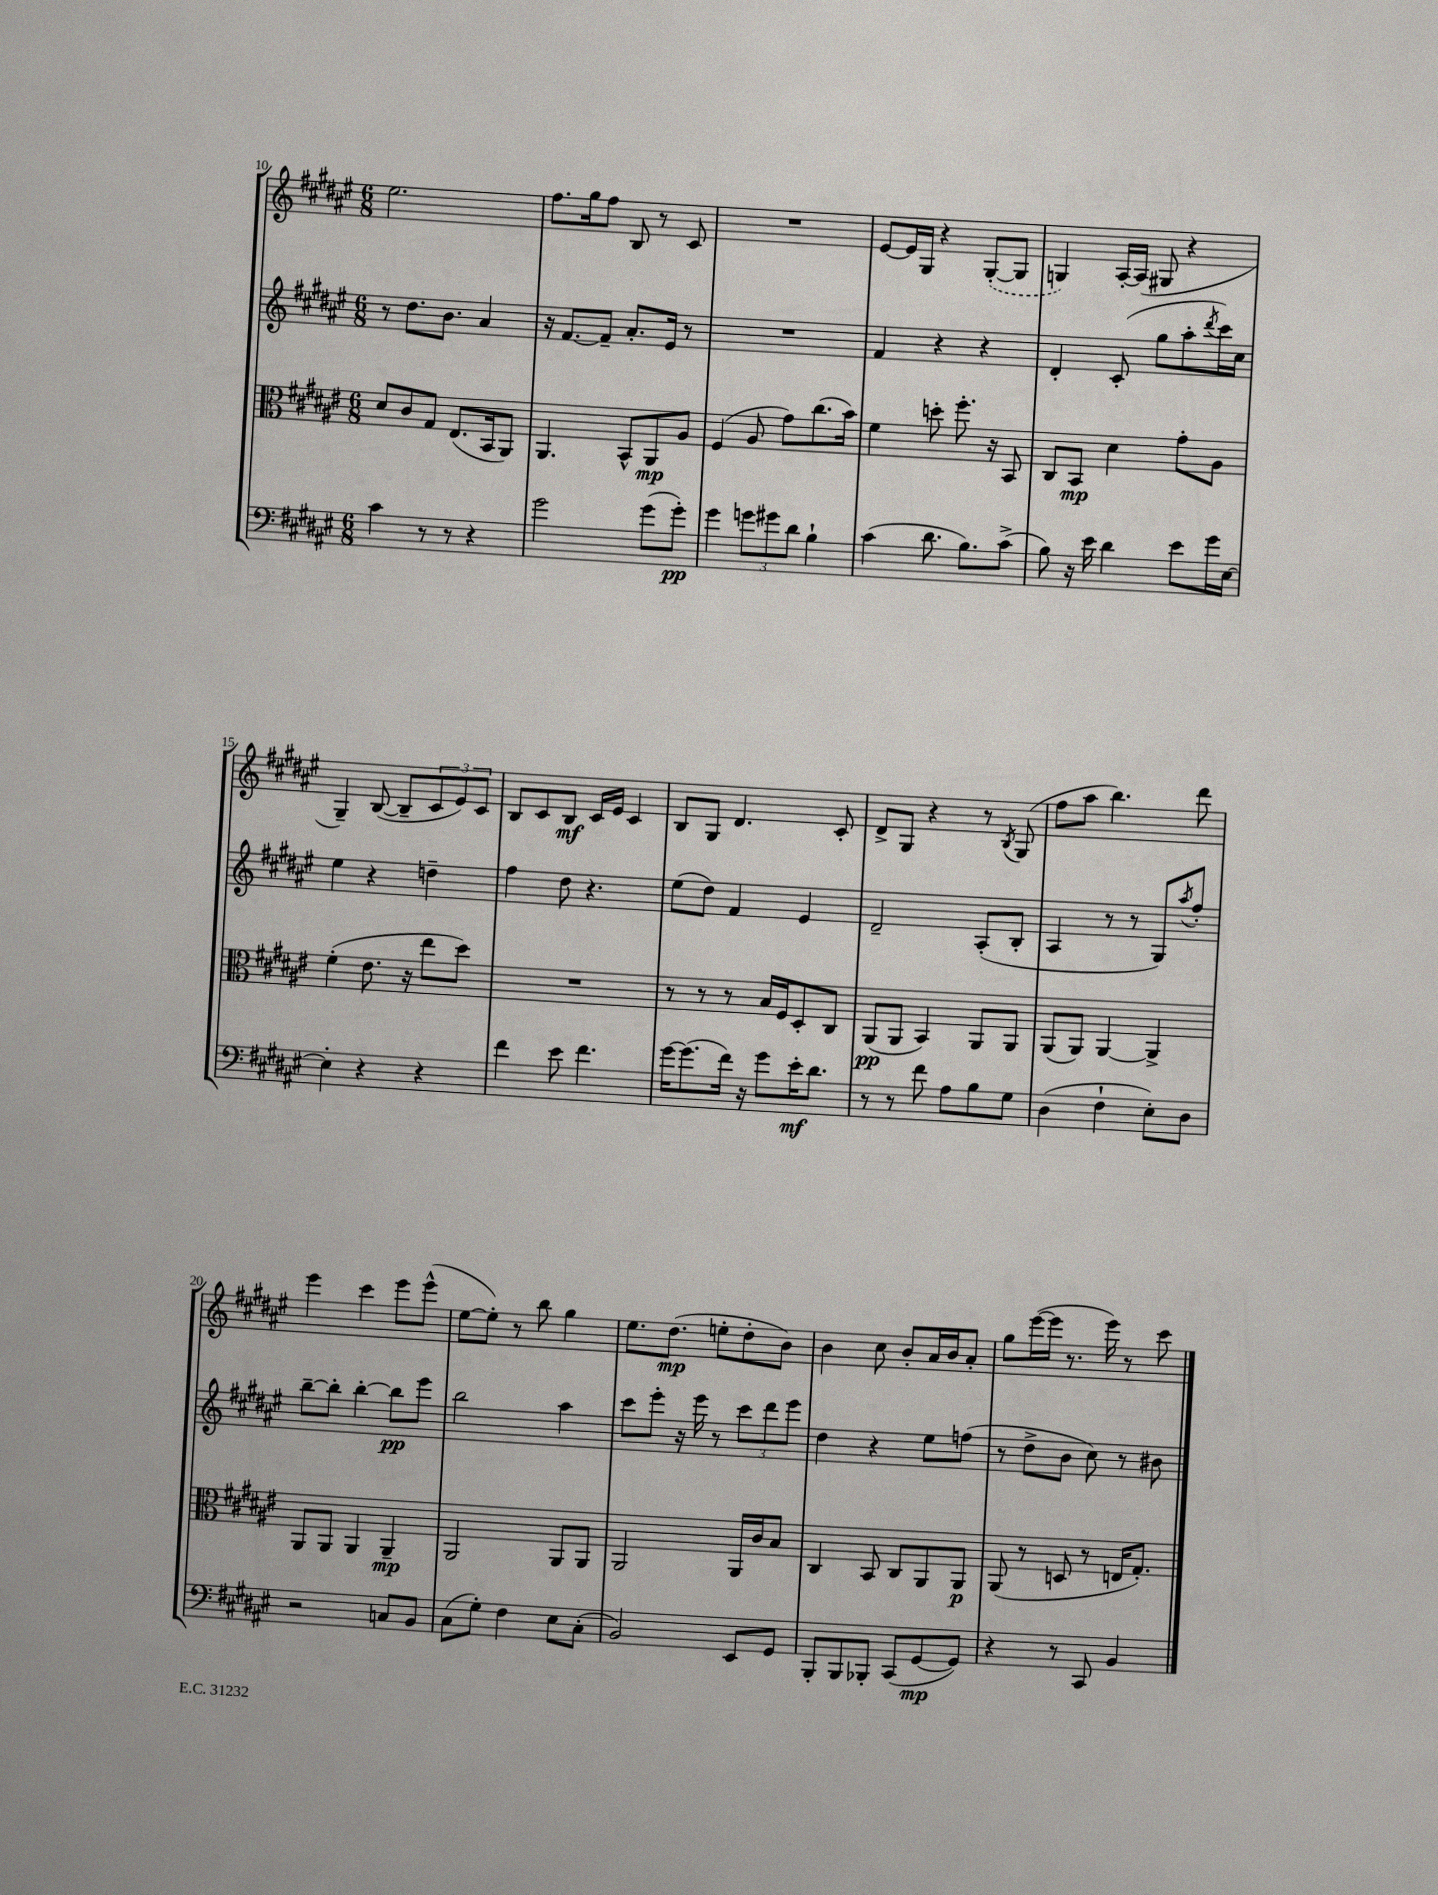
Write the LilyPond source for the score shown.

<<
\new StaffGroup <<
\new Staff = "s0" {
    \clef treble \key fis \major \numericTimeSignature \time 6/8
    eis''2. |
    fis''8. gis''16 fis''8 b8 r8 cis'8 |
    R2. |
    eis'8~ eis'16 gis16 r4 \once \slurDashed gis8~-.( gis8 |
    g4) ais16~-. ais16( gis8 r4 |
    gis4--) b8~( b8-- \tuplet 3/2 { cis'8 eis'8) cis'8 } |
    b8 cis'8 b8\mf cis'16 eis'16 cis'4 |
    b8 gis8 dis'4. cis'8-. |
    dis'8-> gis8 r4 r8 \acciaccatura { b8 } gis8( |
    fis''8 ais''8 b''4.) dis'''8 |
    eis'''4 cis'''4 eis'''8 eis'''8-^( |
    eis''8~ eis''8-.) r8 b''8 gis''4 |
    eis''8. dis''8.\mp( e''8-. dis''8-. b'8) |
    b'4 cis''8 b'8-. ais'16 b'16 ais'8-. |
    gis''8 eis'''16~( eis'''16 r8. eis'''16) r8 cis'''8 \bar "|." |
}
\new Staff = "s1" {
    \clef treble \key fis \major \numericTimeSignature \time 6/8
    r8 dis''8. b'8. ais'4 |
    r16 fis'8.~ fis'8-- ais'8.-. eis'16 r8 |
    R2. |
    fis'4 r4 r4 |
    dis'4-. cis'8-.( gis''8 ais''8-. \acciaccatura { dis'''8 } cis'''16) cis''16 |
    eis''4 r4 d''4-- |
    fis''4 dis''8 r4. |
    eis''8( dis''8) fis'4 eis'4 |
    dis'2-- ais8-.( b8-. |
    ais4 r8 r8 gis8) \acciaccatura { ais''8 } fis''8-. |
    b''8~-- b''8-. b''4~-. b''8\pp eis'''8 |
    b''2 ais''4 |
    cis'''8 eis'''8-. r16 eis'''16 r8 \tuplet 3/2 { cis'''8 dis'''8 eis'''8 } |
    dis''4 r4 eis''8 f''8( |
    r8 dis''8-> b'8 cis''8) r8 bis'8 \bar "|." |
}
\new Staff = "s2" {
    \clef alto \key fis \major \numericTimeSignature \time 6/8
    dis'8 cis'8 gis8 eis8.( b,16 ais,8) |
    ais,4. b,8-^ ais,8\mp ais8 |
    fis4( ais8 gis'8) cis''8.( b'16) |
    fis'4 d''8-. fis''8.-. r16 b,8 |
    cis8 b,8\mp dis'4 gis'8-. ais8 |
    fis'4-.( eis'8. r16 eis''8 dis''8) |
    R2. |
    r8 r8 r8 b16 fis16 dis8-. cis8 |
    ais,8\pp( ais,8 b,4) ais,8 ais,8 |
    ais,8( ais,8) ais,4~ ais,4-> |
    ais,8 ais,8 ais,4 ais,4--\mp |
    ais,2 ais,8 ais,8 |
    ais,2 ais,16 cis'16 b8 |
    cis4 b,8 cis8 ais,8 ais,8\p |
    ais,8( r8 d8 r8 e16 gis8.-.) \bar "|." |
}
\new Staff = "s3" {
    \clef bass \key fis \major \numericTimeSignature \time 6/8
    cis'4 r8 r8 r4 |
    gis'2 gis'8( gis'8-.\pp) |
    gis'4 \tuplet 3/2 { g'8 gis'8 dis'8 } b4-! |
    cis'4( dis'8. b8.) cis'8->( |
    b8) r16 eis'16 dis'4 eis'8 gis'16 eis16~ |
    eis4-. r4 r4 |
    fis'4 eis'8 fis'4. |
    gis'16~ gis'8.( fis'16) r16 gis'8 eis'16-.\mf dis'8. |
    r8 r8 fis'8 ais8 b8 gis8 |
    dis4( fis4-! eis8-.) dis8 |
    r2 c8 b,8 |
    cis8( gis8-.) fis4 eis8 cis8-.( |
    b,2) eis,8 gis,8 |
    b,,8-. b,,8 bes,,8-. cis,8( gis,8~\mp gis,8) |
    r4 r8 cis,8 b,4 \bar "|." |
}
>>
>>
\layout { \context { \Score currentBarNumber = #10 } }
